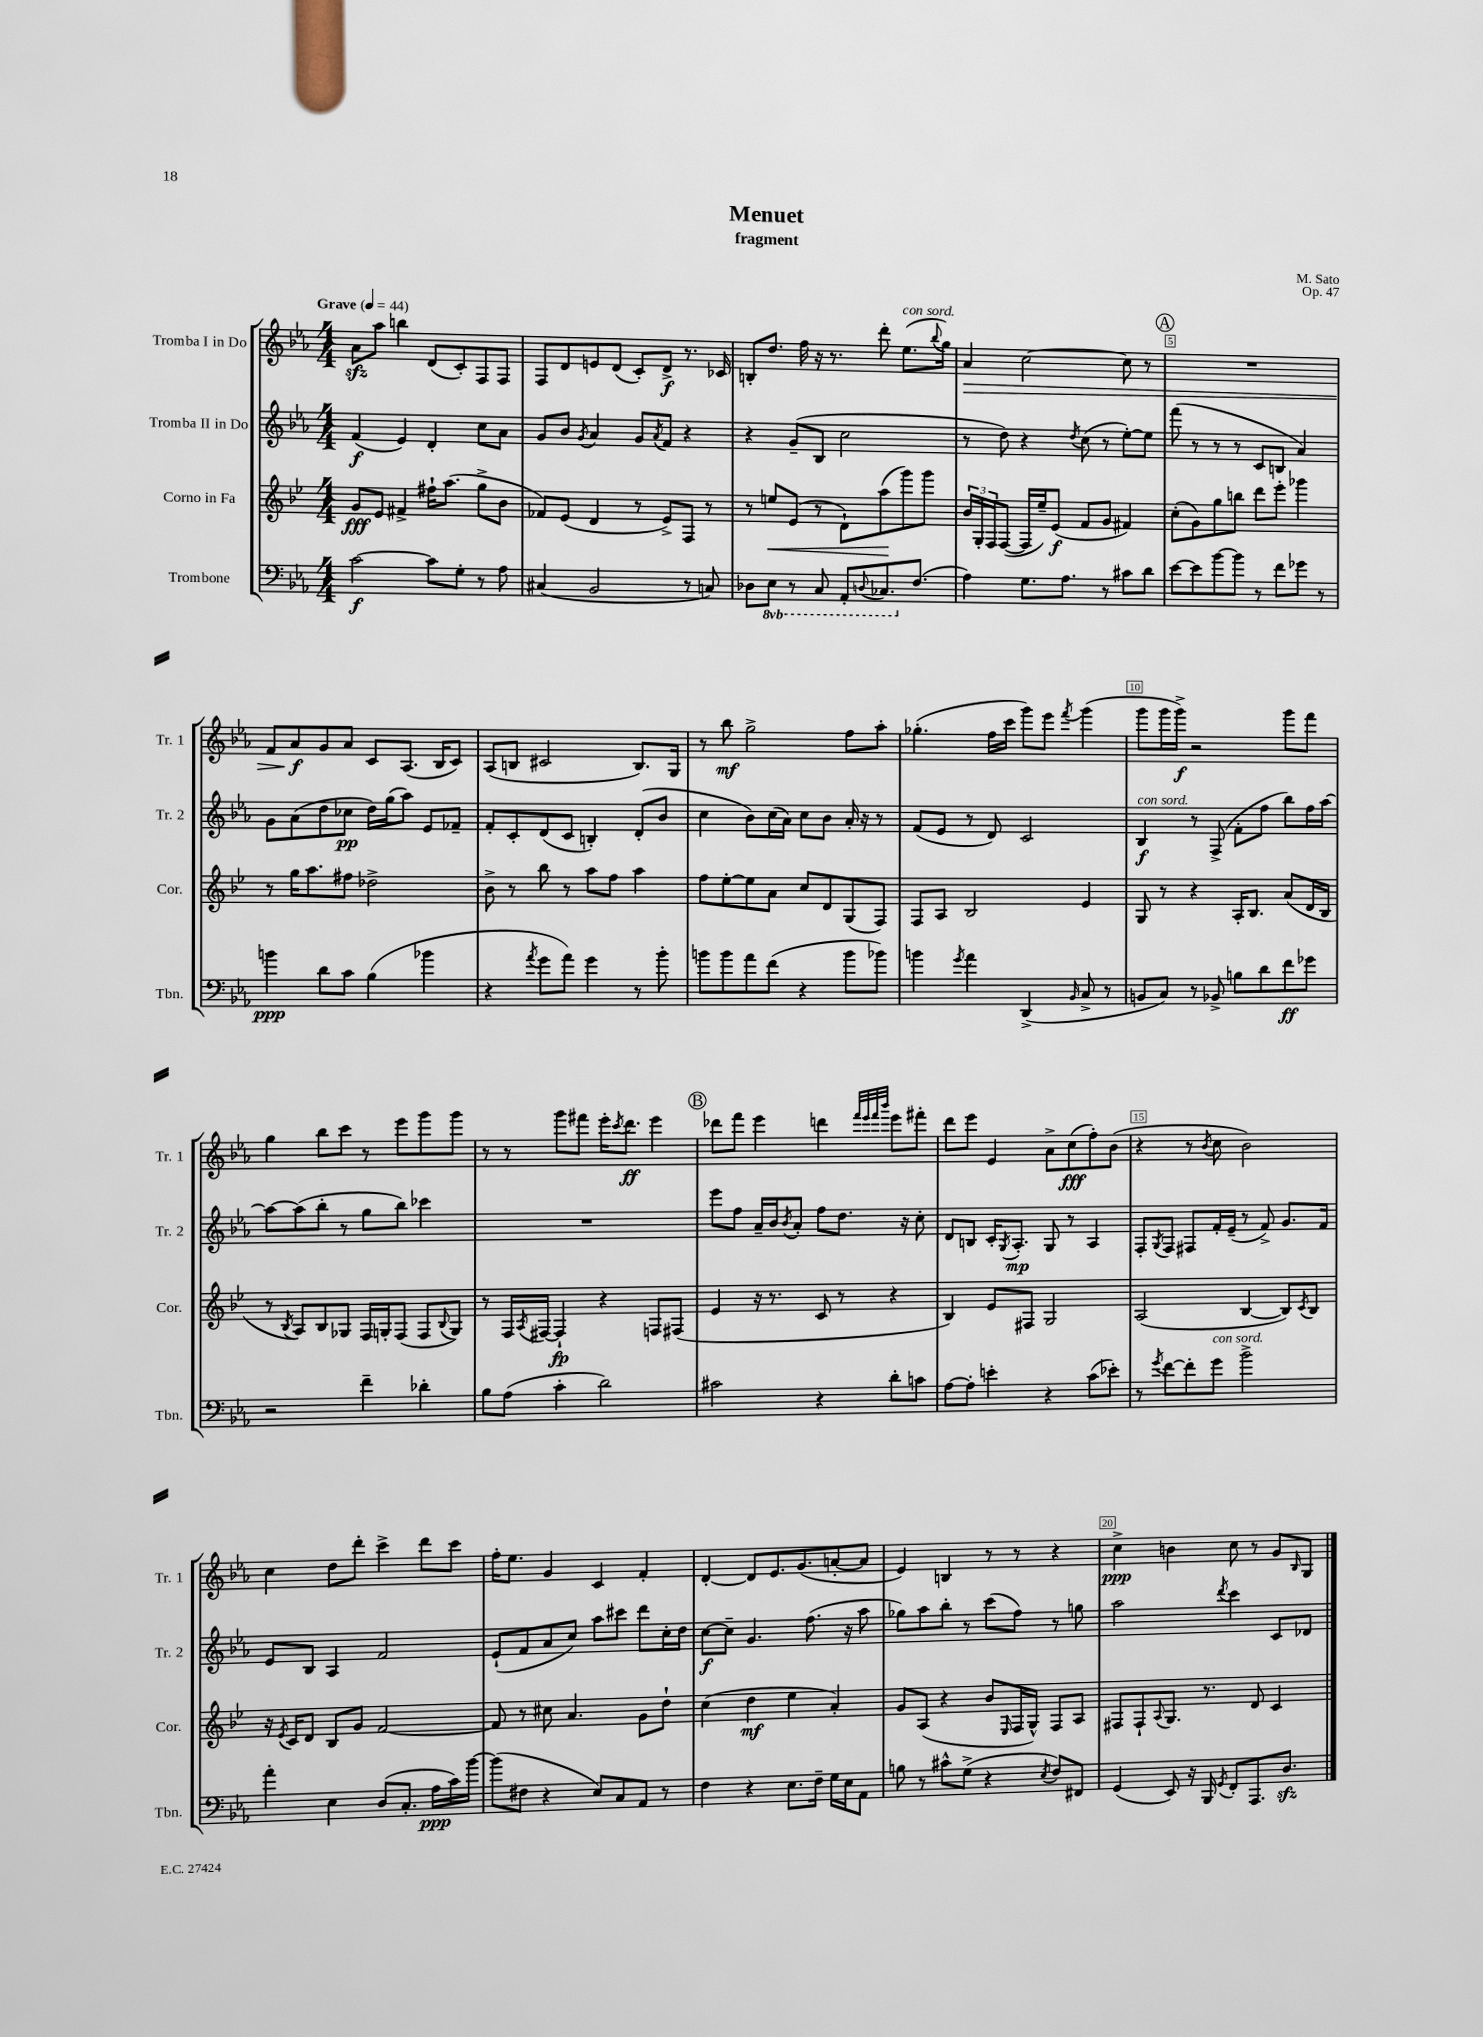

**kern	**kern	**kern	**kern
*staff4	*staff3	*staff2	*staff1
*clefF4	*clefG2	*clefG2	*clefG2
*k[b-e-a-]	*k[b-e-]	*k[b-e-a-]	*k[b-e-a-]
*M4/4	*M4/4	*M4/4	*M4/4
*MM44	*MM44	*MM44	*MM44
[2c	8g	(4f	8a-
.	8e-	.	8aa-
.	4f#^	4e-)	4bb
8c]	16ff#`	4d'	(8d
.	(8.aa	.	.
8G'	.	.	8c')
8r	8gg^	8cc	8F
8A-	8b-	8a-	8F
=	=	=	=
(4C#	8f-)	8g	8F
.	(8e-	8b-	8d
.	.	8qg	.
2BB-	4d	4a-	8e
.	.	.	(8d
.	8r	8g	8c')
.	.	8qa-	.
.	8e-^)	8f	8d^
8r	8F	4r	8.r
8C)	8r	.	.
.	.	.	16c-
=	=	=	=
8D-	8r	4r	8B'
8EE-	8ee	.	8.dd
8r	(8e-	(8g~	.
.	.	.	16ff
8CC	8r	8B-	16r
.	.	.	8.r
8AAA-'	8d`)	2cc	.
8qqDD	.	.	.
8.CC-	(8aa	.	8ddd'
.	8ggg)	.	(8.ee-
(8.F	.	.	.
.	8ggg	.	.
.	.	.	8qqbb-
.	.	.	16gg)
=	=	=	=
4A-)	24b-	8r	4a-
.	24G'	.	.
.	24F	.	.
.	([8F	8dd)	.
8.G	16F]	4r	[2cc
.	16ee-~)	.	.
.	(8e-	.	.
8.A-	.	.	.
.	.	8qdd	.
.	8f	(8cc	.
8r	8g	8r	.
8c#	4f#)	[8ee-')	8cc]
8d	.	8ee-]	8r
=	=	=	=
[8e-	(8cc'	(8fff	1r
8e-]	8g)	8r	.
[8b-	8gg	8r	.
8b-]	8bb	8r	.
8r	8ddd	8c	.
8f	8eee-'	8B	.
8g-	4ggg-	4a-)	.
8r	.	.	.
=	=	=	=
4b	8r	8g	8f
.	16gg	(8a-	8a-
.	8.aa	.	.
8d	.	8dd	8g
8c	8ff#	8cc-	8a-
(4B-	2dd-^	16dd)	8c
.	.	(16gg	.
.	.	8aa-)	(8.A-
4b-	.	8e-	.
.	.	.	16B-
.	.	8f-~	8c)
=	=	=	=
4r	8b-^	8f'	(8A-
.	8r	8c'	8B
8qa-	.	.	.
8g	8bb-	(8d	2c#
8a-)	8r	8c	.
4g	8aa	4B')	.
.	8ff	.	.
8r	4aa	(8d'	8.B)
8b-'	.	8b-	.
.	.	.	16G
=	=	=	=
8b	8ff	4cc	8r
8b	[8ee-'	.	8bb-
8a-	8ee-]	8b-)	2gg^
(8f	8a	(16cc	.
.	.	16a-)	.
4r	8cc	8cc	.
.	8d	8b-	.
8b	(8G	16a-'	8ff
.	.	16r	.
8b-)	8F)	8r	8aa-'
=	=	=	=
4b	8F	(8f	(4.gg-'
.	8A	8e-	.
8qg	.	.	.
4a-	2B-	8r	.
.	.	8d)	16ff
.	.	.	16ccc
(4DD^	.	2c	8ggg)
.	.	.	8eee-
16qqBB-	.	.	8qfff
8C^	4e-	.	(4ggg
8r	.	.	.
=	=	=	=
8BB	8G	4B-	8ggg
8C)	8r	.	16ggg
.	.	.	16ggg^)
8r	4r	8r	2r
8BB-^	.	(8F^	.
8B	16A'	8f'	.
.	8.B-	.	.
8d	.	8ff	.
8f	(8a	8bb-)	8ggg
8g-	16d	16ff	8fff
.	16B-	[16aa-	.
=	=	=	=
2r	8r	8aa-_	4gg
.	8qB-	.	.
.	8A)	(8aa-]	.
.	8B-	8bb-'	8bb-
.	8G-	8r	8ccc
4f~	16F	8gg	8r
.	16G'	.	.
.	(8F	8bb-)	8eee-
4d-'	8F	4ccc-	8ggg
.	8qqB-	.	.
.	8G)	.	8ggg
=	=	=	=
8B-	8r	1r	8r
(8A-	16F	.	8r
.	8qA	.	.
.	[16F#	.	.
4c'	4F#`]	.	8ggg
.	.	.	8fff#
2d)	4r	.	16eee-'
.	.	.	8qccc
.	.	.	8.ddd
.	8F	.	4eee-
.	(8F#	.	.
=	=	=	=
2c#	4e-	8eee-	8ddd-
.	.	8ff	8fff
.	16r	16a-~	4eee-
.	8.r	16b-	.
.	.	8qb-	.
.	.	8a-'	.
4r	8c	8ff	4ddd
.	8r	8.dd	.
.	.	.	32qqfff
.	.	.	32qqeee-
.	.	.	32qqfff
.	.	.	32qqbbb-
8d'	4r	.	8eee-
.	.	16r	.
8c	.	8cc'	8fff#'
=	=	=	=
[8A-	4B-)	8d	8ddd
8A-']	.	8B	8eee-
4e'	8e-	16c'	4e-
.	.	8qG	.
.	.	8.A-'	.
.	8F#	.	.
4r	2G	8G	8a-^
.	.	8r	(8cc
(8c	.	4A-	8ff')
8e-')	.	.	(8b-
=	=	=	=
8r	(2A	8F'	4r
8qg	.	8qG	.
[8f	.	8F	.
8f']	.	8F#	8r
.	.	.	8qb-
8g	.	16f'	8cc
.	.	(16e-~	.
2b-^	[4B-	8r	2b-)
.	.	8f^)	.
.	8B-])	8.g	.
.	8qc	.	.
.	8B-	.	.
.	.	16f	.
=	=	=	=
4a-'	16r	8e-	4cc
.	8qe-	.	.
.	16c	.	.
.	8d	8B-	.
4E-	8B-	4A-	8dd
.	8g	.	8ddd'
(8D	[2f	2f	4ccc^
8.C'	.	.	.
.	.	.	8ddd
16A-	.	.	.
16c)	.	.	8ccc
[16b-	.	.	.
=	=	=	=
(8b-]	8f]	(8e-`	16ff'
.	.	.	8.ee-
8F#	8r	8f	.
4r	8cc#	8a-	4g
.	4.a	8cc)	.
8E-)	.	8aa-	4c
8C	.	8ccc#	.
8AA-	8g	8ddd	4f'
8r	8dd`	16cc'	.
.	.	16dd	.
=	=	=	=
4F	(4cc	[8cc	[4d'
.	.	8cc~]	.
4r	4dd	4.g	8d]
.	.	.	8.e-
8.E-	4ee-	.	.
.	.	.	(8.g
.	.	(8.ff	.
16F~	.	.	.
16G	4a')	.	[8a'
16E-	.	16r	.
8AA-	.	8aa-	8a]
=	=	=	=
8B	8g	8gg-)	4e-)
8r	(8A	8aa-	.
8c#^^	4r	8bb-'	4B
(8G^	.	8r	.
4r	8b-	(8ccc	8r
.	16qqE-	.	.
.	16F	8ff)	8r
.	16G^^)	.	.
8qE-	.	.	.
8F)	8F	8r	4r
8FF#	8A	8gg	.
=	=	=	=
(4GG	8F#	2aa-	4cc^
.	8F#`	.	.
.	8qqA	.	.
8EE-)	8.G	.	4b
16r	.	.	.
16BBB-	8.r	.	.
8qGG	.	8qddd	.
8FF'	.	4ccc	8cc
8.AAA-	8d	.	8r
.	4c	8c	8g
8.D	.	.	.
.	.	.	16qqB-
.	.	8d-	8G
==	==	==	==
*-	*-	*-	*-
